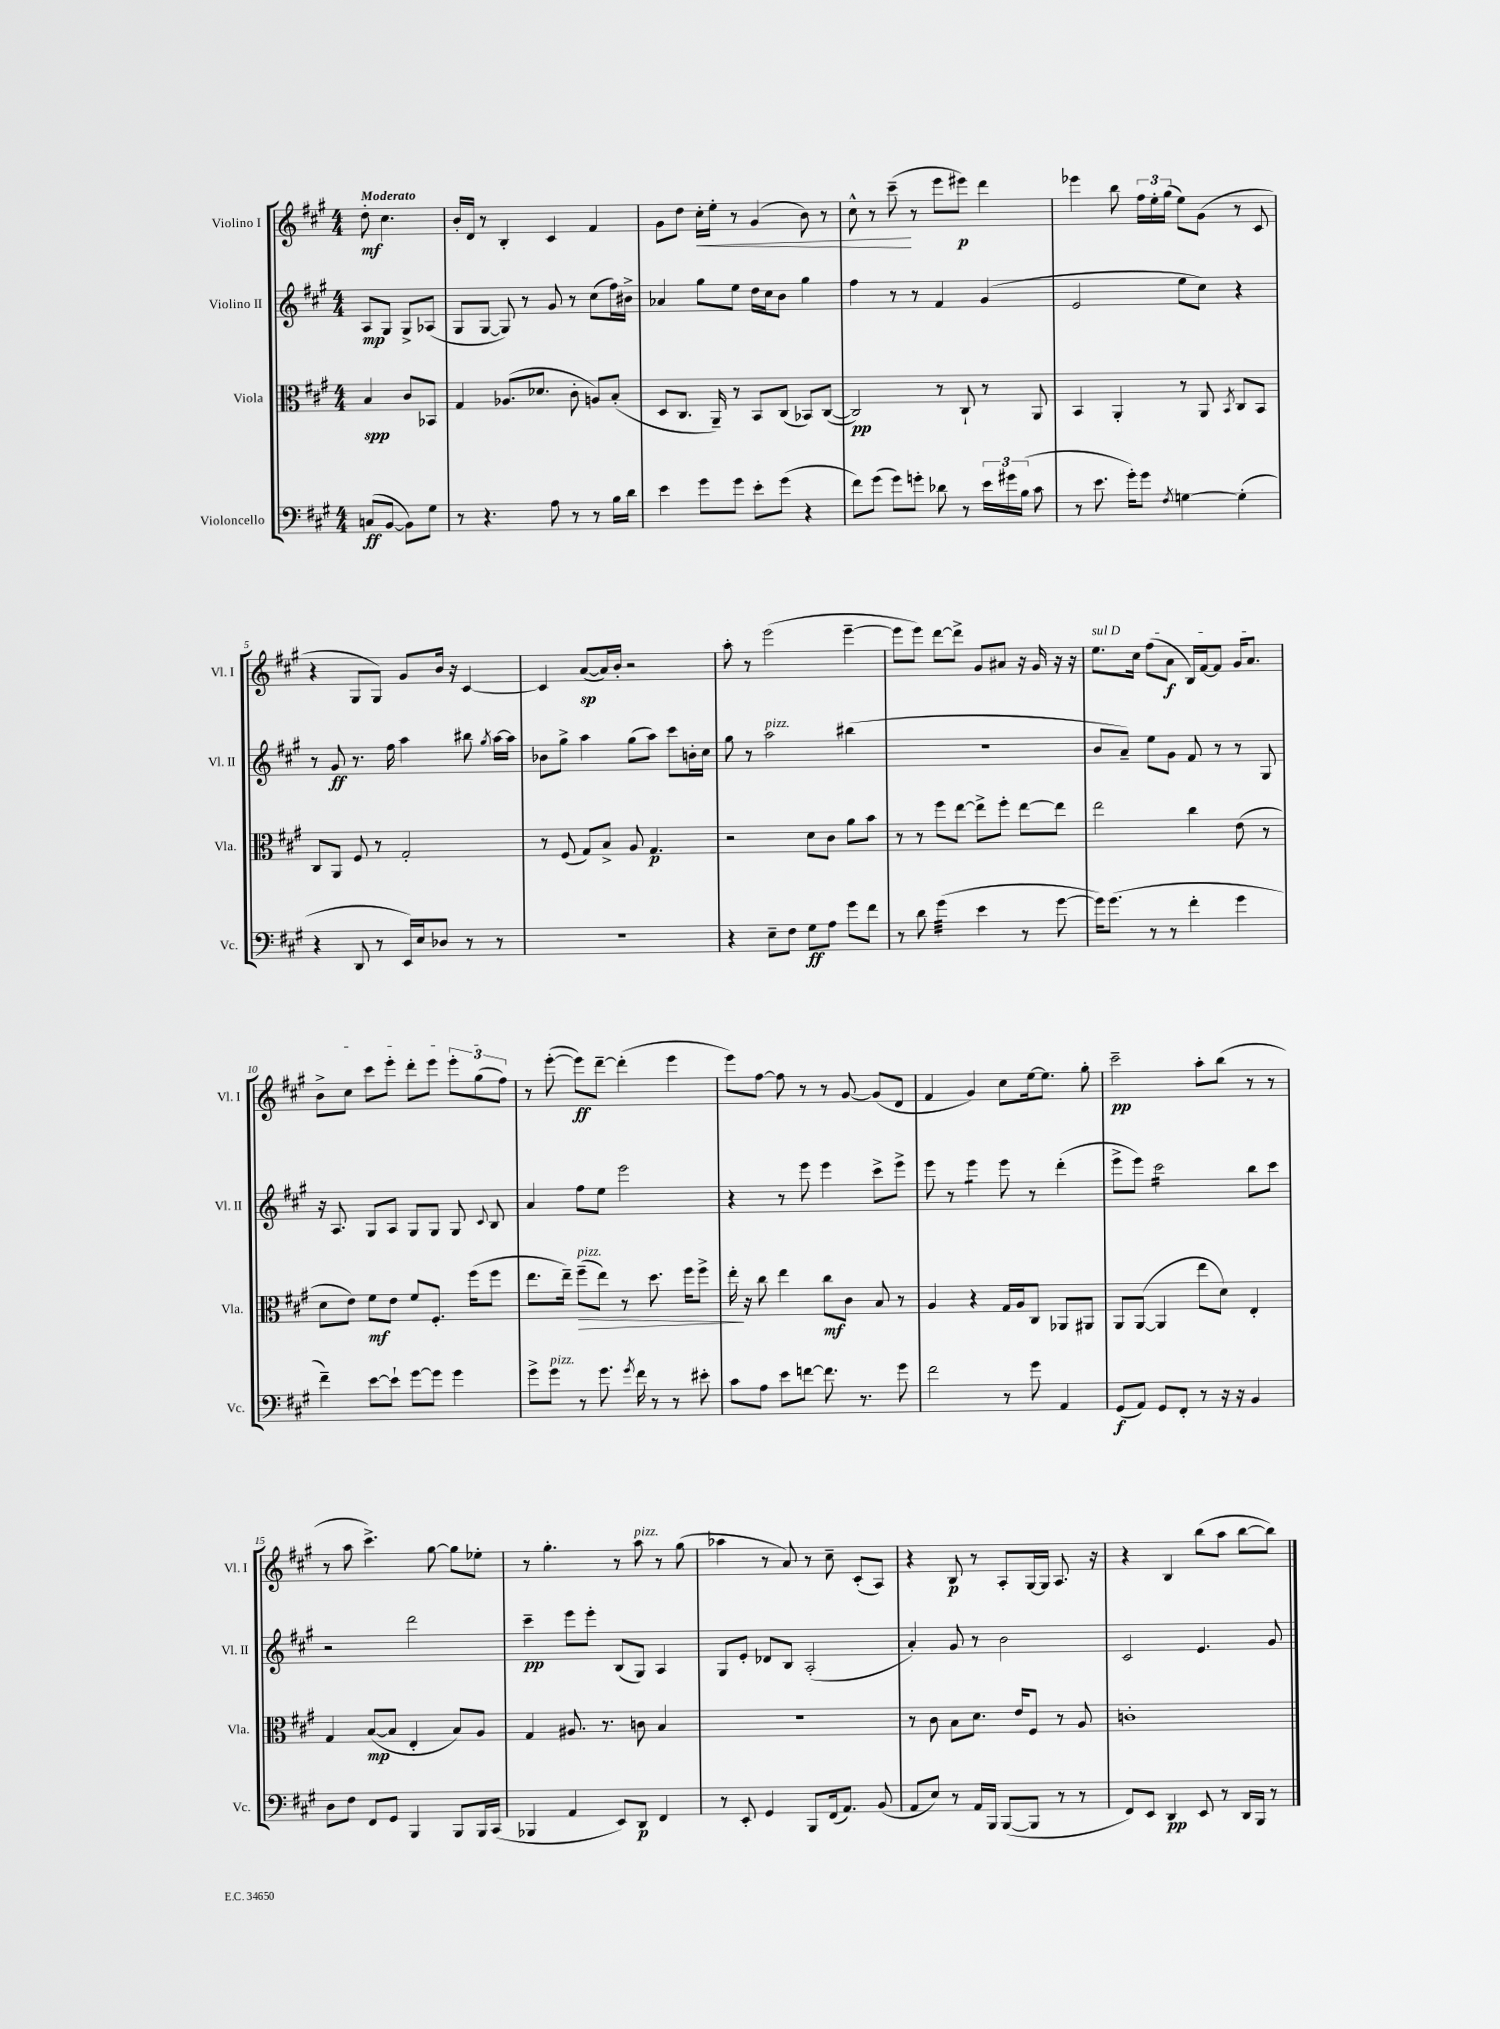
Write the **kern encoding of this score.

**kern	**kern	**kern	**kern
*staff4	*staff3	*staff2	*staff1
*clefF4	*clefC3	*clefG2	*clefG2
*k[f#c#g#]	*k[f#c#g#]	*k[f#c#g#]	*k[f#c#g#]
*M4/4	*M4/4	*M4/4	*M4/4
(8C/L	4B/	8A/L	8dd'\
[8BB/J	.	8G#/J	4.cc#\
8BB\]L)	8c#/L	8G#^/L	.
8G#\J	8BB-/J	(8A-/J	.
=	=	=	=
8r	4G#/	8G#/L	16b'/LL
.	.	.	16d/JJ
4.r	.	[8G#/J	8r
.	(8.A-/L	8G#/])	4B'/
.	.	8r	.
.	8.d-/J	.	.
8A\	.	8g#/	4c#/
8r	8c#'\	8r	.
8r	8A/L)	(8cc#\L	4f#/
16B\LL	(8B'/J	16ff#\L)	.
16d\JJ	.	16b#^\JJ	.
=	=	=	=
4e\	8D/L	4a-/	8g#\L
.	8.C#/J	.	8dd\J
8g#\L	.	8gg#\L	16cc#'\LL
.	16AA~/)	.	16ee'\JJ
8g#\J	8r	8ee\J	8r
8e'\L	8BB/L	16dd\LL	(4g#/
.	.	16cc#\J	.
(8g#\J	(8C#/J	8b\J	.
4r	8BB-/L)	4gg#\	8b\)
.	([8C#/J	.	8r
=	=	=	=
8f#\L)	2C#/])	4ff#\	8cc#^^\
(8g#\J	.	.	8r
8g#\L)	.	8r	(8ccc#~\
8g'\J	.	8r	8r
8d-\	8r	4f#/	8eee\L
8r	8C#`/	.	8eee#\J)
24e\LL	8r	(4g#/	4ddd\
24g#\	.	.	.
(24B\JJ	.	.	.
8c#\	8AA/	.	.
=	=	=	=
8r	4BB/	2e/	4eee-\
8.e\	.	.	.
.	4AA'/	.	8bb\
16g#'\LK)	.	.	.
8g#\J	.	.	24ff#\LL
.	.	.	24ee'\
.	.	.	(24gg#\JJ
8qF#/	.	.	.
[4G\	8r	8ee\L	8ee\L)
.	8AA/	8cc#\J)	(8g#\J
.	8qBB/	.	.
(4G'\]	8C#/L	4r	8r
.	8BB/J	.	8c#/
=	=	=	=
4r	8C#/L	8r	4r
.	8AA/J	8g#/	.
8DD/	8F#/	8.r	8G#/L
8r	8r	.	8G#/J)
.	.	16ff#\	.
16EE/LL)	2G#'/	4aa\	8g#/L
16E/J	.	.	.
8D-/J	.	.	16b/Jk
.	.	.	16r
8r	.	8bb#\	[4c#/
.	.	8qgg#/	.
8r	.	[16aa\LL	.
.	.	16aa\]JJ	.
=	=	=	=
1r	8r	8b-\L	4c#/]
.	(8F#/	8gg#^\J	.
.	8G#/L)	4aa\	([8a/L
.	8B^/J	.	16a/]L)
.	.	.	16b'/JJ
.	8A/	(8gg#\L	2r
.	4.G#/	8aa\J)	.
.	.	8ccc#\L	.
.	.	16b'\L	.
.	.	16cc#\JJ	.
=	=	=	=
4r	2r	8gg#\	8aa'\
.	.	8r	8r
8E~\L	.	2aa\	(2eee\
8F#\J	.	.	.
8G#\L	8d\L	.	.
8A\J	8c#\J	.	.
8g#\L	8a\L	(4bb#\	[4eee~\
8f#\J	8b\J	.	.
=	=	=	=
8r	8r	1r	8eee\]L
8d\	8r	.	8eee\J)
(4g#\	8ff#\L	.	[8ddd\L
.	[8ee\J	.	8ddd^\]J
4e\	8ee^\]L	.	8g#/L
.	8ff#'\J	.	8a#/J
8r	[8ee\L	.	16r
.	.	.	16g#/
[8g#\	8ee\]J	.	16r
.	.	.	16r
=	=	=	=
16g#\]LK)	2ee\	8b/L	8.ee\L
(8.g#\J	.	.	.
.	.	8a~/J)	.
.	.	.	16cc#\Jk
8r	.	8ee\L	(8ff#\L
8r	.	8g#\J	8a\J
4f#'\	4cc#\	8f#/	16B/LL)
.	.	.	[16f#/J
.	.	8r	8f#/]J
4g#\	(8e\	8r	16g#/LK
.	.	.	8.a/J
.	8r	8G#/	.
=	=	=	=
4f#~\)	8d\L	16r	8b^\L
.	.	8.A/	.
.	8e\J)	.	8cc#\J
[8e\L	8f#\L	8G#/L	8ccc#\L
8e`\]J	8e\J	8A/J	8eee'\J
[8g#\L	8f#/L	8G#/L	8ddd'\L
8g#\]J	8.F#'/J	8G#/J	8eee\J
4g#\	.	8G#/	12eee'\L
.	(16ff#\LK	.	.
.	.	.	(12gg#\
.	.	8qqc#/	.
.	8ff#\J	8B/	.
.	.	.	12ff#\J)
=	=	=	=
8g#^\L	8.ee\L	4a/	8r
8g#\J	.	.	([8eee'\
.	16ee~\Jk)	.	.
8r	(8ff#~\L	8ff#\L	8eee\]L)
8.g#\	8ee\J)	8ee\J	[8ddd~\J
.	8r	2eee\	(4ddd'\]
8qg#/	.	.	.
16f#\	.	.	.
8r	8.dd\	.	.
8r	.	.	4eee\
.	16ff#\LK	.	.
8e#'\	8ff#^\J	.	.
=	=	=	=
8c#\L	16ee'\	4r	8eee\L)
.	16r	.	.
8A\J	8cc#\	.	[8ff#\J
8e\L	4ee\	8r	8ff#\]
[8f\J	.	8eee\	8r
8.f\]	8cc#\L	4eee\	8r
.	8c#\J	.	[8g#/
8.r	.	.	.
.	8B/	8ccc#^\L	(8g#/]L
8g#\	8r	8eee^\J	8d/J
=	=	=	=
2f#\	4A/	8eee\	4f#/
.	.	8r	.
.	4r	4eee\	4g#/)
8r	16G#/LL	8eee\	8cc#\L
.	16A/J	.	.
8g#\	8C#/J	8r	[16ee\k
.	.	.	8.ee\]J
4AA/	8AA-/L	(4ddd'\	.
.	8AA#/J	.	8gg#'\
=	=	=	=
(8GG#/L	8AA/L	8eee^\L	2ccc#~\
8AA/J)	([8AA/J	8eee\J)	.
8GG#/L	4AA/]	2ccc#\	.
8FF#'/J	.	.	.
8r	8ee\L	.	8aa'\L
16r	8d\J)	.	(8bb\J
16r	.	.	.
4BB/	4E'/	8bb\L	8r
.	.	8ccc#\J	8r
=	=	=	=
8D\L	4G#/	2r	8r
8F#\J	.	.	8aa\
8FF#/L	([8B/L	.	4.ccc#^\)
8GG#/J	8B/]J	.	.
4BBB/	4E'/	2ddd\	.
.	.	.	[8gg#\
8BBB/L	8B/L)	.	8gg#\]L
16BBB/L	8A/J	.	8ee-'\J
(16CC#/JJ	.	.	.
=	=	=	=
4BBB-/	4G#/	4ccc#~\	8r
.	.	.	4.gg#'\
4AA/	8.A#/	8eee\L	.
.	.	8eee'\J	.
.	8.r	.	.
8EE/L)	.	(8B/L	8r
8DD/J	8c\	8G#/J)	8aa\
4FF#/	4B/	4A/	8r
.	.	.	(8gg#\
=	=	=	=
8r	1r	8G#/L	4aa-\
8EE'/	.	8e'/J	.
4GG#/	.	8d-/L	8r
.	.	8B/J	8a/)
8BBB/L	.	(2A'/	8r
(16FF#/k	.	.	8cc#~\
8.AA/J)	.	.	.
.	.	.	(8c#'/L
(8BB/	.	.	8A/J)
=	=	=	=
8AA/L	8r	4a'/)	4r
8E/J)	8c#\	.	.
8r	8B\L	8g#/	8B/
16AA/LL	8.d\J	8r	8r
16BBB/JJ	.	.	.
([8BBB/L	.	2b\	8A'/L
.	16e/LK	.	.
8BBB/]J	8F#/J	.	[16G#/L
.	.	.	16G#/]JJ
8r	8r	.	8.A/
8r	8A/	.	.
.	.	.	16r
=	=	=	=
8FF#/L)	1c'	2c#/	4r
8EE/J	.	.	.
4DD/	.	.	4B/
8EE/	.	4.e/	(8bb\L
8r	.	.	8aa\J
16DD/LL	.	.	[8bb\L
16BBB/JJ	.	.	.
8r	.	8g#/	8bb\]J)
==	==	==	==
*-	*-	*-	*-
